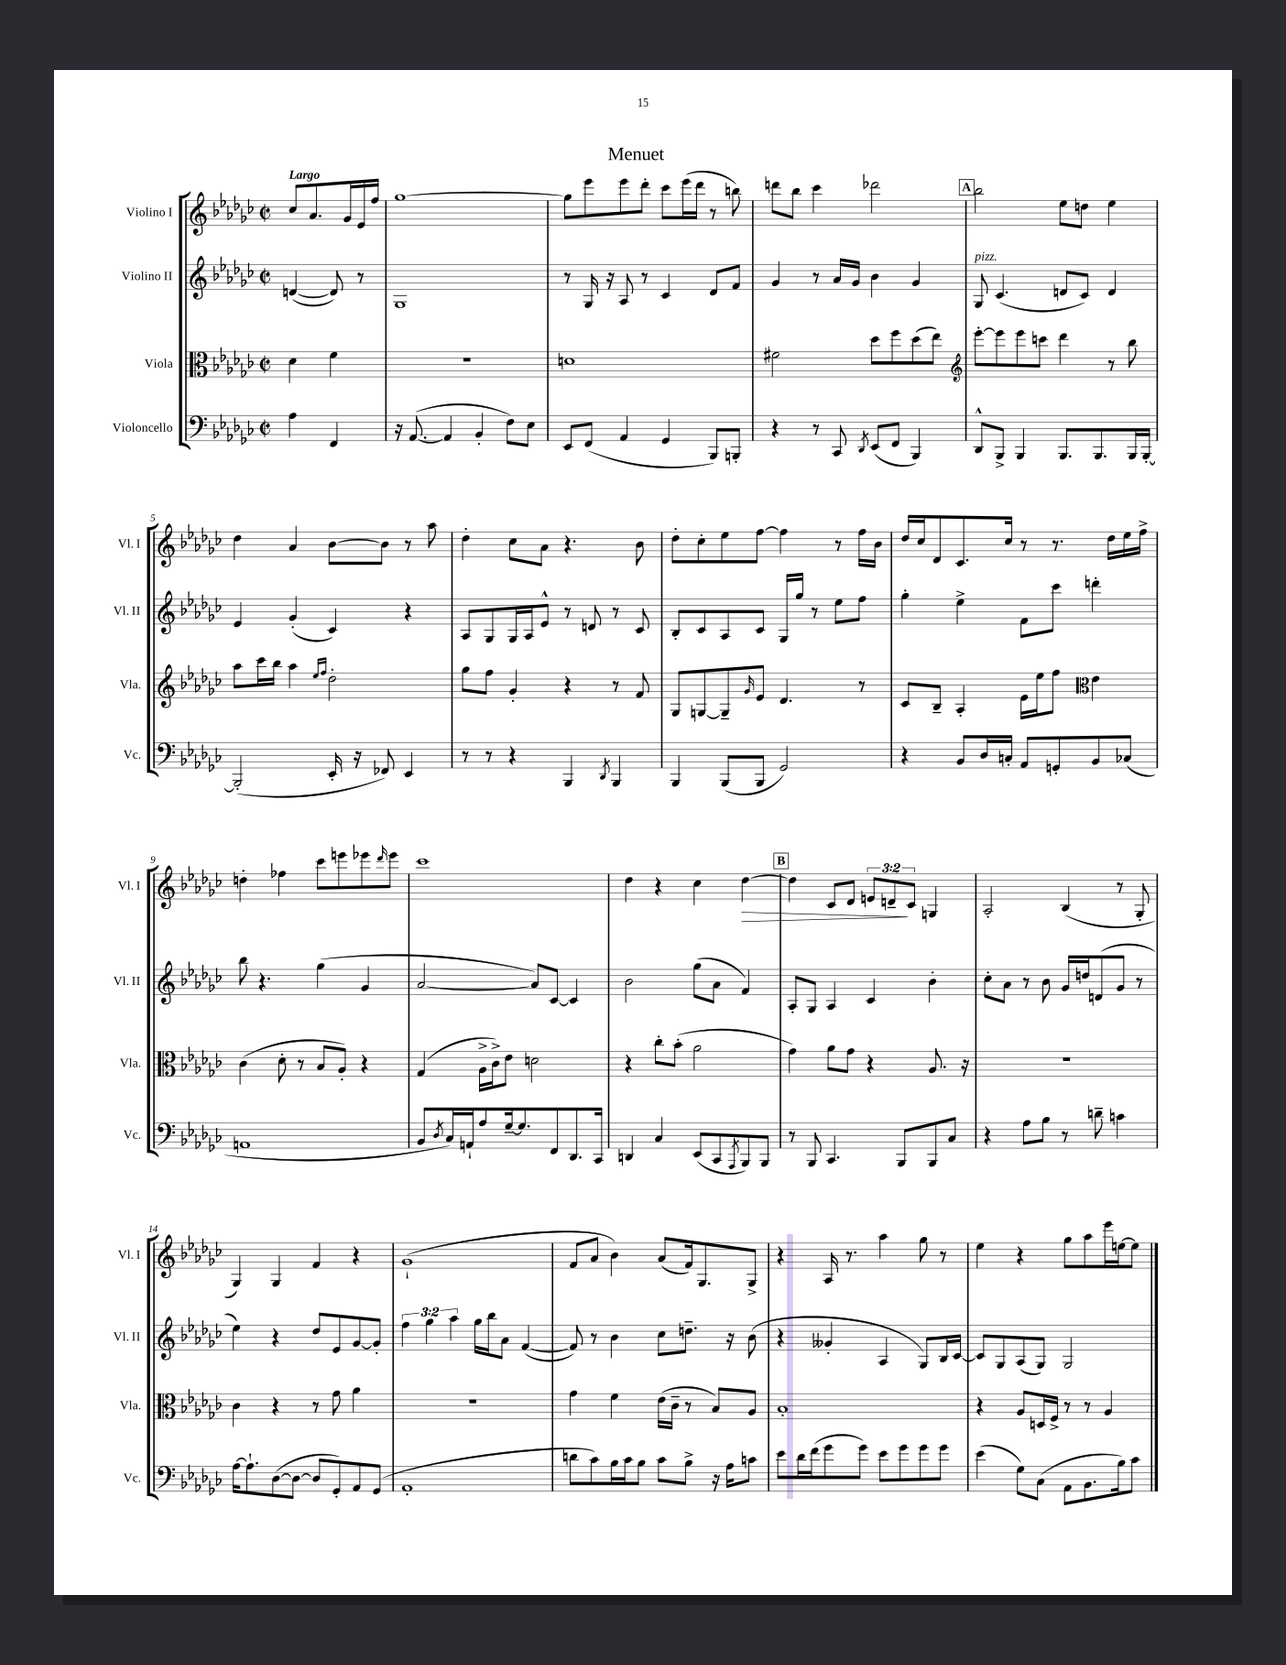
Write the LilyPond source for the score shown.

\header { title = "Menuet" }
<<
\new StaffGroup <<
\new Staff = "s0" \with { instrumentName = "Violino I" shortInstrumentName = "Vl. I" } {
    \clef treble \key ges \major \defaultTimeSignature \time 2/2 \override Staff.TupletNumber.text = #tuplet-number::calc-fraction-text \partial 2 \tempo "Largo"
    ces''8 aes'8. ges'16 ees'16 f''16 |
    ges''1~ |
    ges''8 ees'''8 ees'''8 des'''8-. ces'''8 ees'''16( des'''16 r8 b''8) |
    d'''8 bes''8 ces'''4 des'''2 |
    \mark \markup { \box "A" } bes''2 ees''8 d''8 ees''4 |
    des''4 aes'4 bes'8~ bes'8 r8 aes''8 |
    des''4-. ces''8 aes'8 r4. bes'8 |
    des''8-. ces''8-. ees''8 f''8~ f''4 r8 f''16 bes'16 |
    des''16 ces''16 des'8 ces'8. ces''16 r8 r8. des''16 ees''16 f''16-> |
    d''4-. fes''4 ces'''8 e'''8 ees'''8 \grace { des'''16 } ees'''8 |
    ces'''1 |
    des''4 r4 ces''4 des''4~\> |
    \mark \markup { \box "B" } des''4 ces'8 des'8 \tuplet 3/2 { e'8 d'8--\! ces'8 } g4 |
    aes2-. bes4( r8 ges8-. |
    ges4) ges4 f'4 r4 |
    ges'1-!( |
    f'8 aes'8 bes'4) aes'8( f'16) ges8. ges8-> |
    r4 aes16 r8. aes''4 ges''8 r8 |
    ees''4 r4 ges''8 aes''8 ees'''16 e''16~ e''8 \bar "|." |
}
\new Staff = "s1" \with { instrumentName = "Violino II" shortInstrumentName = "Vl. II" } {
    \clef treble \key ges \major \defaultTimeSignature \time 2/2 \override Staff.TupletNumber.text = #tuplet-number::calc-fraction-text \partial 2
    d'4~( d'8) r8 |
    ges1 |
    r8 ges16 r16 aes8 r8 ces'4 des'8 f'8 |
    ges'4 r8 aes'16 ges'16 bes'4 ges'4 |
    \mark \markup { \box "A" } ges8^\markup { \italic "pizz." } ces'4.( d'8 ces'8) d'4 |
    ees'4 ges'4-.( ces'4) r4 |
    aes8 ges8 ges16 aes16 ees'8-^ r8 d'8 r8 ces'8 |
    bes8-. ces'8 aes8 ces'8 ges16 ges''16 r8 ees''8 f''8 |
    ges''4-. ees''4-> f'8 ces'''8 d'''4-. |
    bes''8 r4. ges''4( ges'4 |
    aes'2~ aes'8) ces'8~ ces'4 |
    bes'2 ges''8( aes'8 f'4) |
    \mark \markup { \box "B" } aes8-. ges8 aes4 ces'4 bes'4-. |
    ces''8-. aes'8 r8 bes'8 ges'16 d''16 d'8( ges'8 r8 |
    ees''4) r4 des''8 ees'8 ges'8~ ges'8-. |
    \tuplet 3/2 { f''4 ges''4 aes''4 } ges''16 bes''16 aes'8 f'4~( |
    f'8) r8 bes'4 ces''8 d''8.-- r16 bes'8( |
    r4 geses'4-. aes4 ges8) bes16 ces'16~ |
    ces'8 ges8 aes8( ges8) ges2 \bar "|." |
}
\new Staff = "s2" \with { instrumentName = "Viola" shortInstrumentName = "Vla." } {
    \clef alto \key ges \major \defaultTimeSignature \time 2/2 \partial 2
    des'4 f'4 |
    R1 |
    d'1 |
    fis'2 des''8 f''8 des''8( ees''8) |
    \mark \markup { \box "A" } \clef treble ees'''8~-. ees'''8 ees'''8 c'''8 des'''4 r8 bes''8 |
    aes''8 ces'''16 bes''16 aes''4 \grace { ees''16 f''16 } des''2-. |
    ges''8 f''8 ges'4-. r4 r8 f'8 |
    ges8 g8~ g8-- \grace { ges'16 } ees'8 des'4. r8 |
    ces'8 bes8-- aes4-. ees'16 ees''16 f''8 \clef alto ees'4 |
    ces'4( des'8-. r8 bes8 aes8-.) r4 |
    ges4( aes16-> ces'16->) ees'8 d'2 |
    r4 ces''8-. bes'8-.( aes'2 |
    \mark \markup { \box "B" } ges'4) aes'8 ges'8 r4 aes8. r16 |
    r1 |
    ces'4 r4 r8 ges'8 aes'4 |
    R1 |
    ges'4 f'4 ees'16( ces'16-- r8 bes8) aes8 |
    bes1-. |
    r4 aes8 d16 f16-> r8 r8 aes4 \bar "|." |
}
\new Staff = "s3" \with { instrumentName = "Violoncello" shortInstrumentName = "Vc." } {
    \clef bass \key ges \major \defaultTimeSignature \time 2/2 \partial 2
    aes4 f,4 |
    r16 aes,8.~( aes,4 bes,4-. f8) ees8 |
    ees,8 f,8( aes,4 ges,4 bes,,8) b,,8-. |
    r4 r8 ces,8 \acciaccatura { des,8 } ees,8( f,8 bes,,4) |
    \mark \markup { \box "A" } des,8-^ bes,,8-> bes,,4 bes,,8. bes,,8. bes,,16 bes,,16~-. |
    bes,,2-.( ees,16-. r16 fes,8) ees,4 |
    r8 r8 r4 bes,,4 \acciaccatura { des,8 } bes,,4 |
    bes,,4 bes,,8( bes,,8 ges,2) |
    r4 bes,8 des16 c16-. aes,8 g,8-. bes,8 ces8( |
    a,1 |
    bes,8 \acciaccatura { des8 } ces16) a,16-! aes8 ges16~-- ges8. f,8 des,8. ces,16 |
    d,4 ces4 ees,8( ces,8 \acciaccatura { aes,,8 } bes,,8) bes,,8 |
    \mark \markup { \box "B" } r8 bes,,8 ces,4. bes,,8 bes,,8 ces8 |
    r4 aes8 bes8 r8 d'8-- c'4 |
    aes16~ aes8.-! des8~( des8~ des8 ges,8-.) aes,8 ges,8( |
    aes,1-. |
    d'8 ces'8) bes16 ces'16 bes8 ces'8 bes8-> r16 aes16 c'8 |
    ees'8 des'16 f'16( ges'8 ges'8) ees'8 ges'8 ges'8 ges'8 |
    ees'4( ges8) ces8( aes,8 bes,8. bes16) ces'8 \bar "|." |
}
>>
>>
